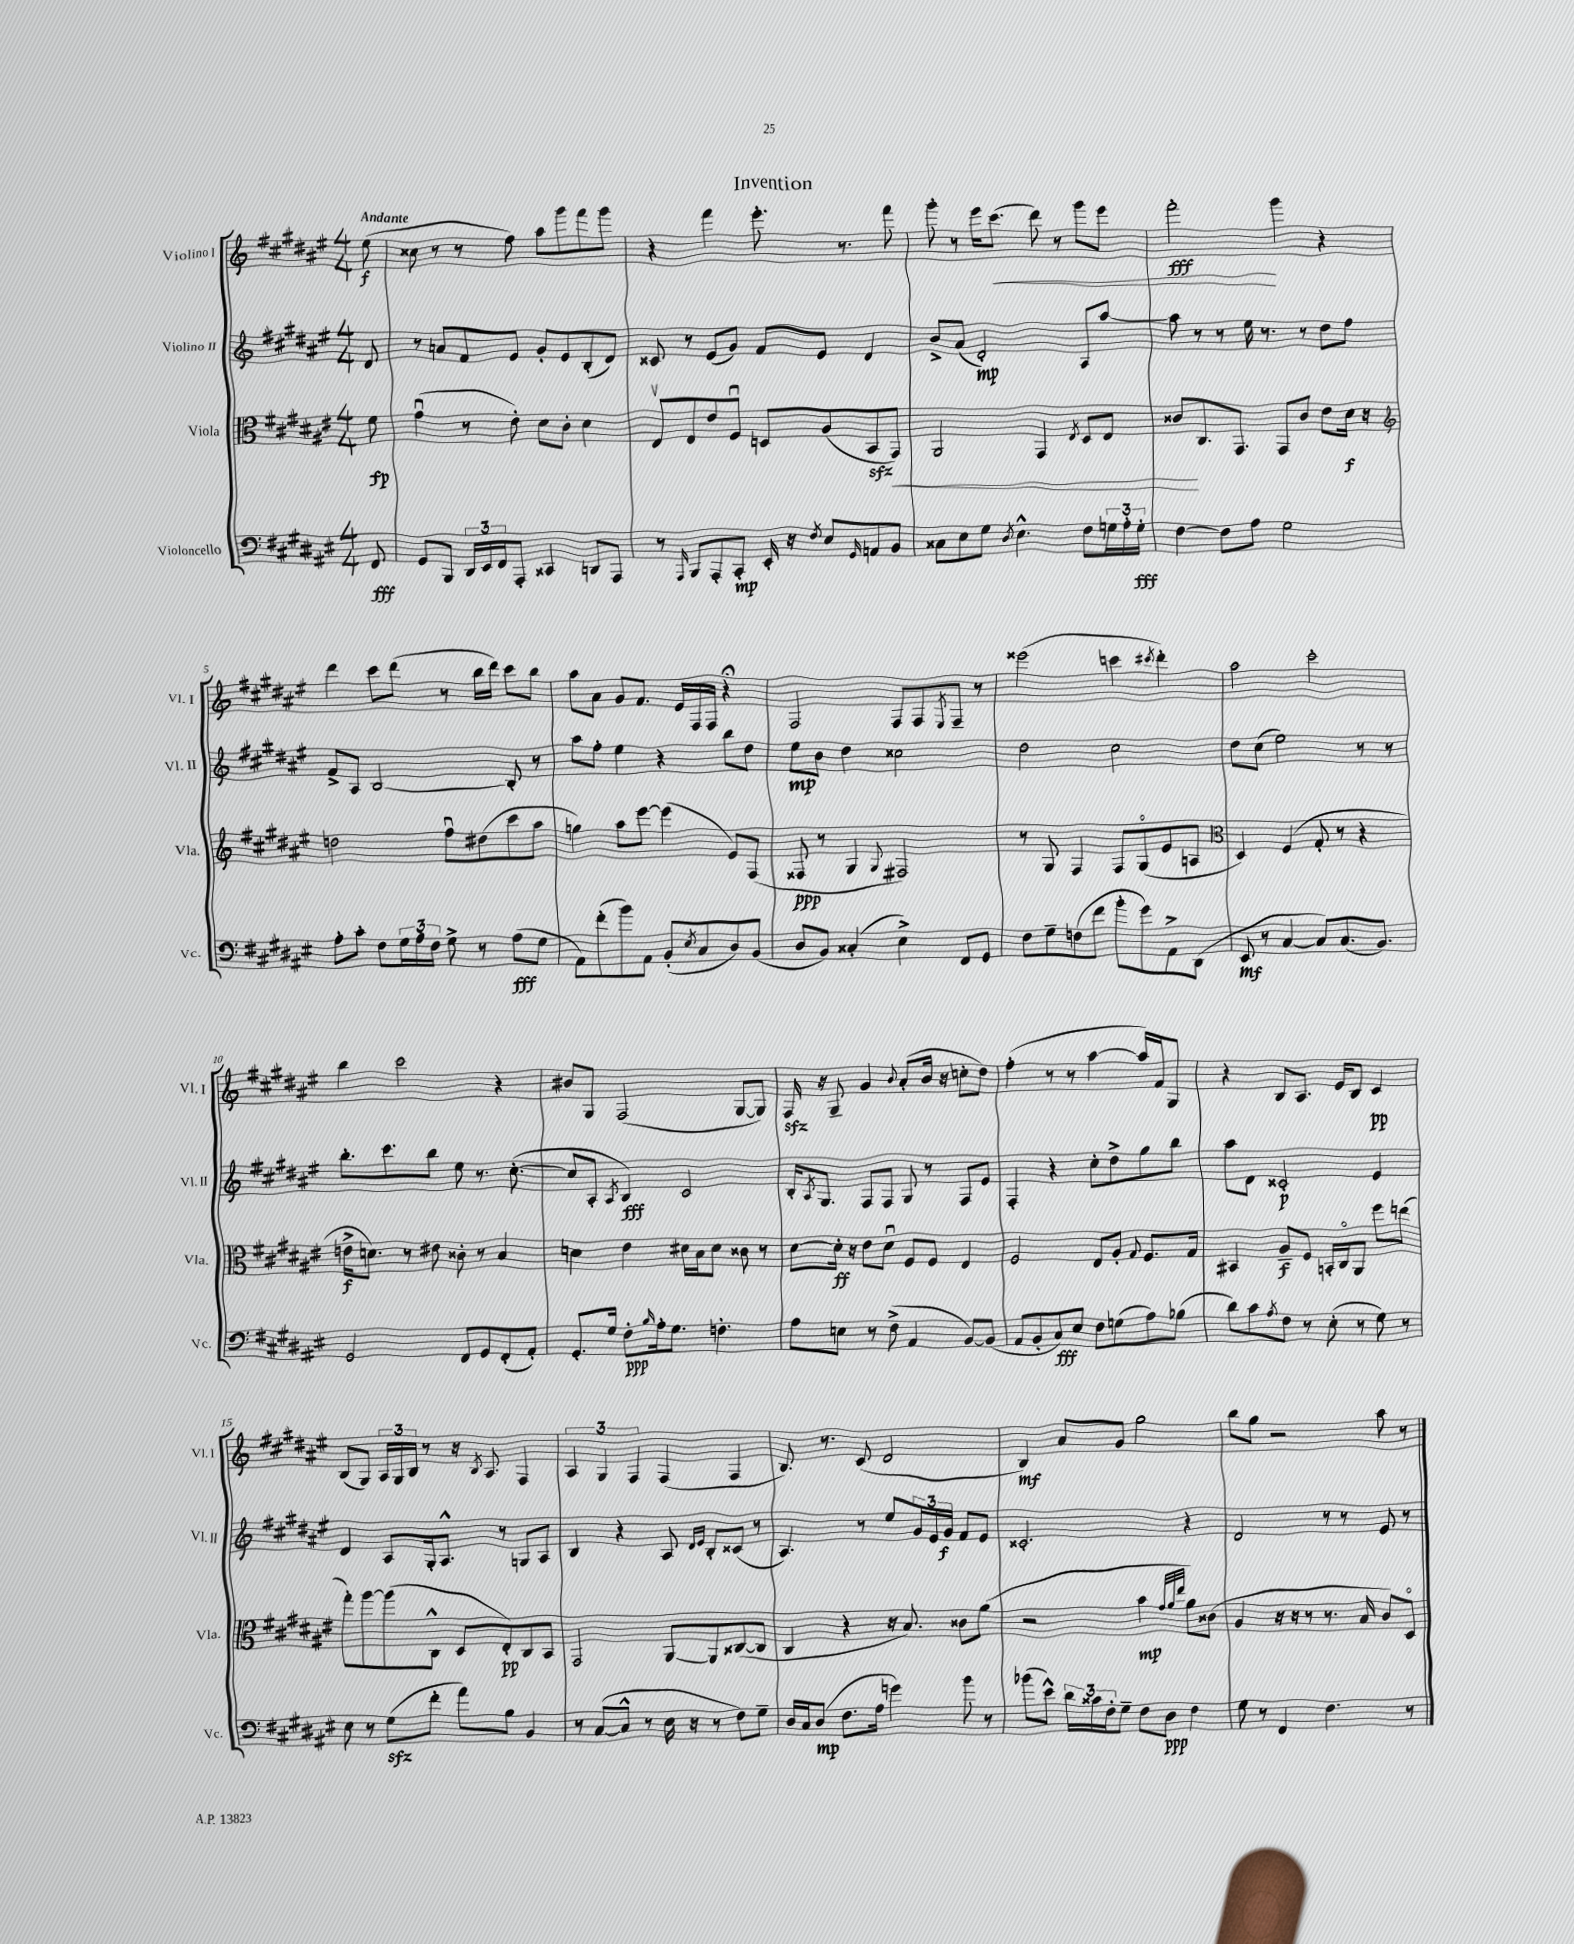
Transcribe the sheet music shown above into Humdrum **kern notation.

**kern	**dynam	**kern	**dynam	**kern	**dynam	**kern	**dynam
*part4	*part4	*part3	*part3	*part2	*part2	*part1	*part1
*staff4	*staff4	*staff3	*staff3	*staff2	*staff2	*staff1	*staff1
*I"Violoncello	*	*I"Viola	*	*I"Violino II	*	*I"Violino I	*
*I'Vc.	*	*I'Vla.	*	*I'Vl. II	*	*I'Vl. I	*
*clefF4	*	*clefC3	*	*clefG2	*	*clefG2	*
*k[f#c#g#d#a#e#]	*	*k[f#c#g#d#a#e#]	*	*k[f#c#g#d#a#e#]	*	*k[f#c#g#d#a#e#]	*
*M4/4	*	*M4/4	*	*M4/4	*	*M4/4	*
=	=	=	=	=	=	=	=
!	!	!	!	!	!	!LO:TX:a:B:t=Andante	!
8FF#/	fff	8f#\	fp	8d#/	.	(8ee#\	f
=1	=1	=1	=1	=1	=1	=1	=1
8GG#/L	.	(4g#u\	.	8r	.	8cc##X\	.
8BBB/J	.	.	.	8an/L	.	8r	.
24DD#/LL	.	8r	.	8f#/	.	8r	.
24EE#/	.	.	.	.	.	.	.
24FF#/J	.	.	.	.	.	.	.
8AAA#'/J	.	8e#'\)	.	8e#/J	.	8ff#\)	.
4CC##X/	.	8d#\L	.	8g#'/L	.	8aa#\L	.
.	.	8c#'\J	.	8e#/	.	8ggg#\	.
8DDn/L	.	4d#\	.	(8B'/	.	8fff#\	.
8AAA#/J	.	.	.	8d#/J)	.	8ggg#\J	.
=2	=2	=2	=2	=2	=2	=2	=2
8r	.	8E#v/L	.	8c##X/	.	4r	.
16qqAAA#/	.	.	.	.	.	.	.
8BBB/L	.	8E#/	.	8r	.	.	.
8AAA#'/	.	8e#/	.	(8e#/L	.	4fff#\	.
8CC#'/J	mp	8F#u/J	.	8g#/J)	.	.	.
16EE#'/	.	8Dn/L	.	8f#/L	.	8.eee#'\	.
16r	.	.	.	.	.	.	.
8qF#/	.	.	.	.	.	.	.
8E#/L	.	(8A#/	.	8e#/J	.	.	.
.	.	.	.	.	.	8.r	.
16qqGG#/	.	.	.	.	.	.	.
8AAn/	.	8BBzz/	.	4d#/	.	.	.
!	!	!	!LO:HP:b	!	!	!	!
8BB/J	.	8GG#/J)	<	.	.	8fff#\	.
=3	=3	=3	=3	=3	=3	=3	=3
8C##X\L	.	2AA#/	.	8b^/L	.	8ggg#'\	.
8E#\	.	.	.	(8a#/J	.	8r	.
8G#\J	.	.	.	2d#'/)	mp	16eee#\KL	.
!	!	!	!	!	!	!	!LO:HP:b
.	.	.	.	.	.	(8.ccc#\J	<
8qD#/	.	.	.	.	.	.	.
4.E#^^\	.	.	.	.	.	.	.
.	.	4GG#/	.	.	.	8ddd#\)	.
.	.	.	.	.	.	8r	.
.	.	8qE#/	.	.	.	.	.
8F#\L	.	8D#/L	.	8A#/L	.	8ggg#\L	.
24Gn\L	.	8E#/J	.	[8aa#/J	.	8eee#\J	.
24A#'\	.	.	.	.	.	.	.
24G'\JJ	fff	.	.	.	.	.	.
=4	=4	=4	=4	=4	=4	=4	=4
[4F#\	.	8c##X/L	.	8aa#\]	.	2fff#'\	fff
.	.	8.C#/	[	8r	.	.	.
8F#\L]	.	.	.	8r	.	.	.
.	.	8.GG#/J	.	.	.	.	.
8A#\J	.	.	.	16ee#\	.	.	.
.	.	.	.	8.r	.	.	.
2G#\	.	8GG#/L	.	.	.	4ggg#\	[
.	.	8c##/J	.	8r	.	.	.
.	.	8e#\L	.	8dd#\L	.	4r	.
.	.	16d#\Jk	f	8ff#\J	.	.	.
.	.	16r	.	.	.	.	.
!!LO:LB:g=z
=5	=5	=5	=5	=5	=5	=5	=5
*	*	*clefG2	*	*	*	*	*
8A#'\L	.	2ddn\	.	8f#^/L	.	4ddd#\	.
8c#'\J	.	.	.	8A#/J	.	.	.
8F#\L	.	.	.	[2B/	.	8ccc#\L	.
24G#\L	.	.	.	.	.	(8ddd#\J	.
24A#\	.	.	.	.	.	.	.
24F#\JJ	.	.	.	.	.	.	.
8G#^\	.	8ff#u\L	.	.	.	8r	.
8r	.	(8dd#X\	.	.	.	16bb\LL	.
.	.	.	.	.	.	16ddd#\JJ)	.
(8A#\L	fff	8ccc#\	.	8B'/]	.	8ccc#\L	.
8G#\J	.	8aa#\J	.	8r	.	8bb\J	.
=6	=6	=6	=6	=6	=6	=6	=6
8AA#\L)	.	4ggn\)	.	8aa#\L	.	8aa#\L	.
(8f#'\	.	.	.	8ff#'\J	.	8a#\J	.
8b\)	.	8aa#\L	.	4ee#\	.	8g#/L	.
8AA#\J	.	[8eee#\J	.	.	.	8.f#/J	.
(8BB'/L	.	(4eee#\]	.	4r	.	.	.
.	.	.	.	.	.	16e#/LL	.
8qE#/	.	.	.	.	.	.	.
8C#/	.	.	.	.	.	16F#/	.
.	.	.	.	.	.	16F#/JJ	.
8D#/)	.	8e#/L)	.	8bb\L	.	4r;<	.
(8BB/J	.	(8F#/J	.	8dd#\J	.	.	.
=7	=7	=7	=7	=7	=7	=7	=7
8D#/L	.	8F##X/	ppp	8ee#\L	mp	2F#/	.
8BB/J)	.	8r	.	8b\J	.	.	.
(4C##X'/	.	4G#/	.	4dd#\	.	.	.
.	.	8qqG#/	.	.	.	.	.
4E#^\)	.	2F#X/)	.	2cc##X\	.	8F#/L	.
.	.	.	.	.	.	8F#/	.
.	.	.	.	.	.	8qE#/	.
8FF#/L	.	.	.	.	.	8F#~/J	.
8GG#/J	.	.	.	.	.	8r	.
=8	=8	=8	=8	=8	=8	=8	=8
8F#\L	.	8r	.	2dd#\	.	(2eee##X\	.
8G#~\	.	8G#/	.	.	.	.	.
(8Fn\	.	4F#/	.	.	.	.	.
8f#\J	.	.	.	.	.	.	.
8b'\L	.	8F#/L	.	2cc#\	.	4cccn\	.
8g#\)	.	(8G#/	.	.	.	.	.
.	.	.	.	.	.	8qccc#X/	.
8AA#^\	.	8e#/	.	.	.	4ddd#'\)	.
(8DD#\J	.	8An/J	.	.	.	.	.
=9	=9	=9	=9	=9	=9	=9	=9
*	*	*clefC3	*	*	*	*	*
8EE#/	mf	4D#/)	.	8dd#\L	.	2aa#\	.
8r	.	.	.	(8cc#\J	.	.	.
[4C#/	.	(4F#/	.	2ee#\)	.	.	.
8C#/L])	.	8G#'/	.	.	.	2ccc#'\	.
(8.C#/	.	8r	.	.	.	.	.
.	.	4r	.	8r	.	.	.
8.BB/J)	.	.	.	.	.	.	.
.	.	.	.	8r	.	.	.
!!LO:LB:g=z
=10	=10	=10	=10	=10	=10	=10	=10
2GG#/	.	16en^\KL	f	8.bb'\L	.	4bb\	.
.	.	8.dn\J)	.	.	.	.	.
.	.	.	.	8.ccc#\	.	.	.
.	.	8r	.	.	.	2ccc#\	.
.	.	8e#X\	.	8bb\J	.	.	.
8FF#/L	.	8c##X'\	.	8ee#\	.	.	.
8GG#/	.	8r	.	8.r	.	.	.
(8FF#'/	.	4B/	.	.	.	4r	.
.	.	.	.	([8.cc#'\	.	.	.
8AA#'/J)	.	.	.	.	.	.	.
=11	=11	=11	=11	=11	=11	=11	=11
8.GG#'/L	.	4dn\	.	8cc#/L]	.	8b#X/L	.
.	.	.	.	8A#'/J	.	8G#/J	.
16G#/Jk	.	.	.	.	.	.	.
.	.	.	.	8qA#/	.	.	.
8F#'\L	ppp	4e#\	.	4B/)	fff	(2F#/	.
16qqB/	.	.	.	.	.	.	.
16A#'\k	.	.	.	.	.	.	.
8.G#\J	.	.	.	.	.	.	.
.	.	16d#X\LL	.	2c#/	.	.	.
.	.	16B\J	.	.	.	.	.
4.Fn'\	.	8d#\J	.	.	.	.	.
.	.	8c##X\	.	.	.	[8G#/L	.
.	.	8r	.	.	.	8G#/J])	.
=12	=12	=12	=12	=12	=12	=12	=12
8A#\L	.	[8d#\L	.	16B'/KL	.	16F#zz/	.
.	.	.	.	8qA#/	.	.	.
.	.	.	.	8.G#/J	.	16r	.
8En\J	.	16d#'\Jk]	ff	.	.	8G#~/	.
.	.	16r	.	.	.	.	.
8r	.	8e#\L	.	8F#/L	.	4g#/	.
(8F#^\	.	8d#u\J	.	8F#/J	.	.	.
.	.	.	.	.	.	8qqb/	.
4AA#/	.	8F#/L	.	8G#/	.	(8a#'/L	.
.	.	8F#/J	.	8r	.	16b/Jk	.
.	.	.	.	.	.	16r	.
[8BB/L)	.	4E#/	.	8F#/L	.	8ccn'\L	.
(8BB/J]	.	.	.	8e#/J	.	8dd#\J)	.
=13	=13	=13	=13	=13	=13	=13	=13
8AA#/L	.	2F#/	.	4F#'/	.	(4ff#'\	.
8BB'/	.	.	.	.	.	.	.
8C#/)	fff	.	.	4r	.	8r	.
8E#/J	.	.	.	.	.	8r	.
8F#\L	.	8E#/L	.	8cc#'\L	.	[4aa#\	.
(8Gn\	.	8A#'/J	.	8dd#^\	.	.	.
.	.	8qqG#/	.	.	.	.	.
8A#\)	.	8.F#/L	.	8gg#\	.	16aa#/LL])	.
.	.	.	.	.	.	16f#/J	.
(8B-X\J	.	.	.	8bb\J	.	8G#/J	.
.	.	16G#/Jk	.	.	.	.	.
=14	=14	=14	=14	=14	=14	=14	=14
8d#\L)	.	4BB#X/	.	8aa#\L	.	4r	.
8c#\	.	.	.	8d#\J	.	.	.
8qA#/	.	.	.	.	.	.	.
8F#\J	.	8A#~/L	f	2c##X'/	p	8B/L	.
8r	.	8F#/J	.	.	.	8.A#/J	.
(8E#'\	.	16BBn'/LL	.	.	.	.	.
.	.	16C#/J	.	.	.	16e#/KL	.
8r	.	8AA#/J	.	.	.	8B/J	.
8G#\)	.	8ff#\L	.	4e#/	.	4c#/	pp
8r	.	(8een\J	.	.	.	.	.
!!LO:LB:g=z
=15	=15	=15	=15	=15	=15	=15	=15
8E#\	.	8gg#'\L)	.	4d#/	.	(8B/L	.
8r	.	[8aa#\	.	.	.	8G#/J)	.
(8G#zz\L	.	(8aa#\]	.	8A#/L	.	24A#/LL	.
.	.	.	.	.	.	24G#/	.
.	.	.	.	.	.	24B/JJ	.
8f#'\J	.	8C#^^\J	.	16G#'/k	.	8r	.
.	.	.	.	8.A#^^/J	.	.	.
8a#\L)	.	8D#/L	.	.	.	16r	.
.	.	.	.	.	.	8qB/	.
.	.	.	.	.	.	8.A#/	.
8B\J	.	8E#'/)	pp	8r	.	.	.
4BB/	.	8C#/	.	8Gn/L	.	4F#/	.
.	.	8BB/J	.	8A#/J	.	.	.
=16	=16	=16	=16	=16	=16	=16	=16
8r	.	2GG#/	.	4B/	.	6A#/	.
([8C#/L	.	.	.	.	.	.	.
.	.	.	.	.	.	6G#/	.
8C#^^/J]	.	.	.	4r	.	.	.
.	.	.	.	.	.	6F#/	.
8r	.	.	.	.	.	.	.
16E#\	.	[8AA#/L	.	8A#/	.	(4F#/	.
16r	.	.	.	.	.	.	.
.	.	.	.	16qqd#/LL	.	.	.
.	.	.	.	16qqe#/JJ	.	.	.
8r	.	8AA#/]	.	8B'/L	.	.	.
8F#\L)	.	([8C##X/	.	(8c##X/J	.	4F#/	.
8G#~\J	.	8C##/J]	.	8r	.	.	.
=17	=17	=17	=17	=17	=17	=17	=17
16D#/LL	.	4C#/	.	4.A#/)	.	8.B/)	.
16C#/J	.	.	.	.	.	.	.
(8D#/J	mp	.	.	.	.	.	.
.	.	.	.	.	.	8.r	.
8.F#\L	.	4r	.	.	.	.	.
.	.	.	.	8r	.	(8c#/	.
16A#\Jk	.	.	.	.	.	.	.
4gn\)	.	16r	.	8ee#/L	.	2d#/	.
.	.	8.B/)	.	.	.	.	.
.	.	.	.	24g#/L	.	.	.
.	.	.	.	24e#/	.	.	.
.	.	.	.	24g#/JJ	f	.	.
8b\	.	8c##X\L	.	8f#/L	.	.	.
8r	.	(8a#\J	.	8e#/J	.	.	.
=18	=18	=18	=18	=18	=18	=18	=18
(8b-X\L	.	2r	.	2.c##X'/	.	4B/)	mf
8e#^^\J)	.	.	.	.	.	.	.
24d#\LL	.	.	.	.	.	8a#/L	.
24c##X\	.	.	.	.	.	.	.
24F#'\J	.	.	.	.	.	.	.
8G#~\J	.	.	.	.	.	8g#/J	.
8F#\L	.	4b\	mp	.	.	2gg#\	.
8D#\J	ppp	.	.	.	.	.	.
.	.	32qqg#/LLL	.	.	.	.	.
.	.	32qqa#/	.	.	.	.	.
.	.	32qqee#/JJJ	.	.	.	.	.
4F#\	.	8a#\L)	.	4r	.	.	.
.	.	(8c##X\J	.	.	.	.	.
=19	=19	=19	=19	=19	=19	=19	=19
8G#\	.	4A#/	.	2d#/	.	8bb\L	.
8r	.	.	.	.	.	8gg#\J	.
4FF#/	.	16r	.	.	.	2r	.
.	.	16r	.	.	.	.	.
.	.	8r	.	.	.	.	.
4.F#\	.	8.r	.	8r	.	.	.
.	.	.	.	8r	.	.	.
.	.	16B/	.	.	.	.	.
.	.	8c#/L)	.	8e#/	.	8aa#\	.
8r	.	8D#/J	.	8r	.	8r	.
==	==	==	==	==	==	==	==
*-	*-	*-	*-	*-	*-	*-	*-
